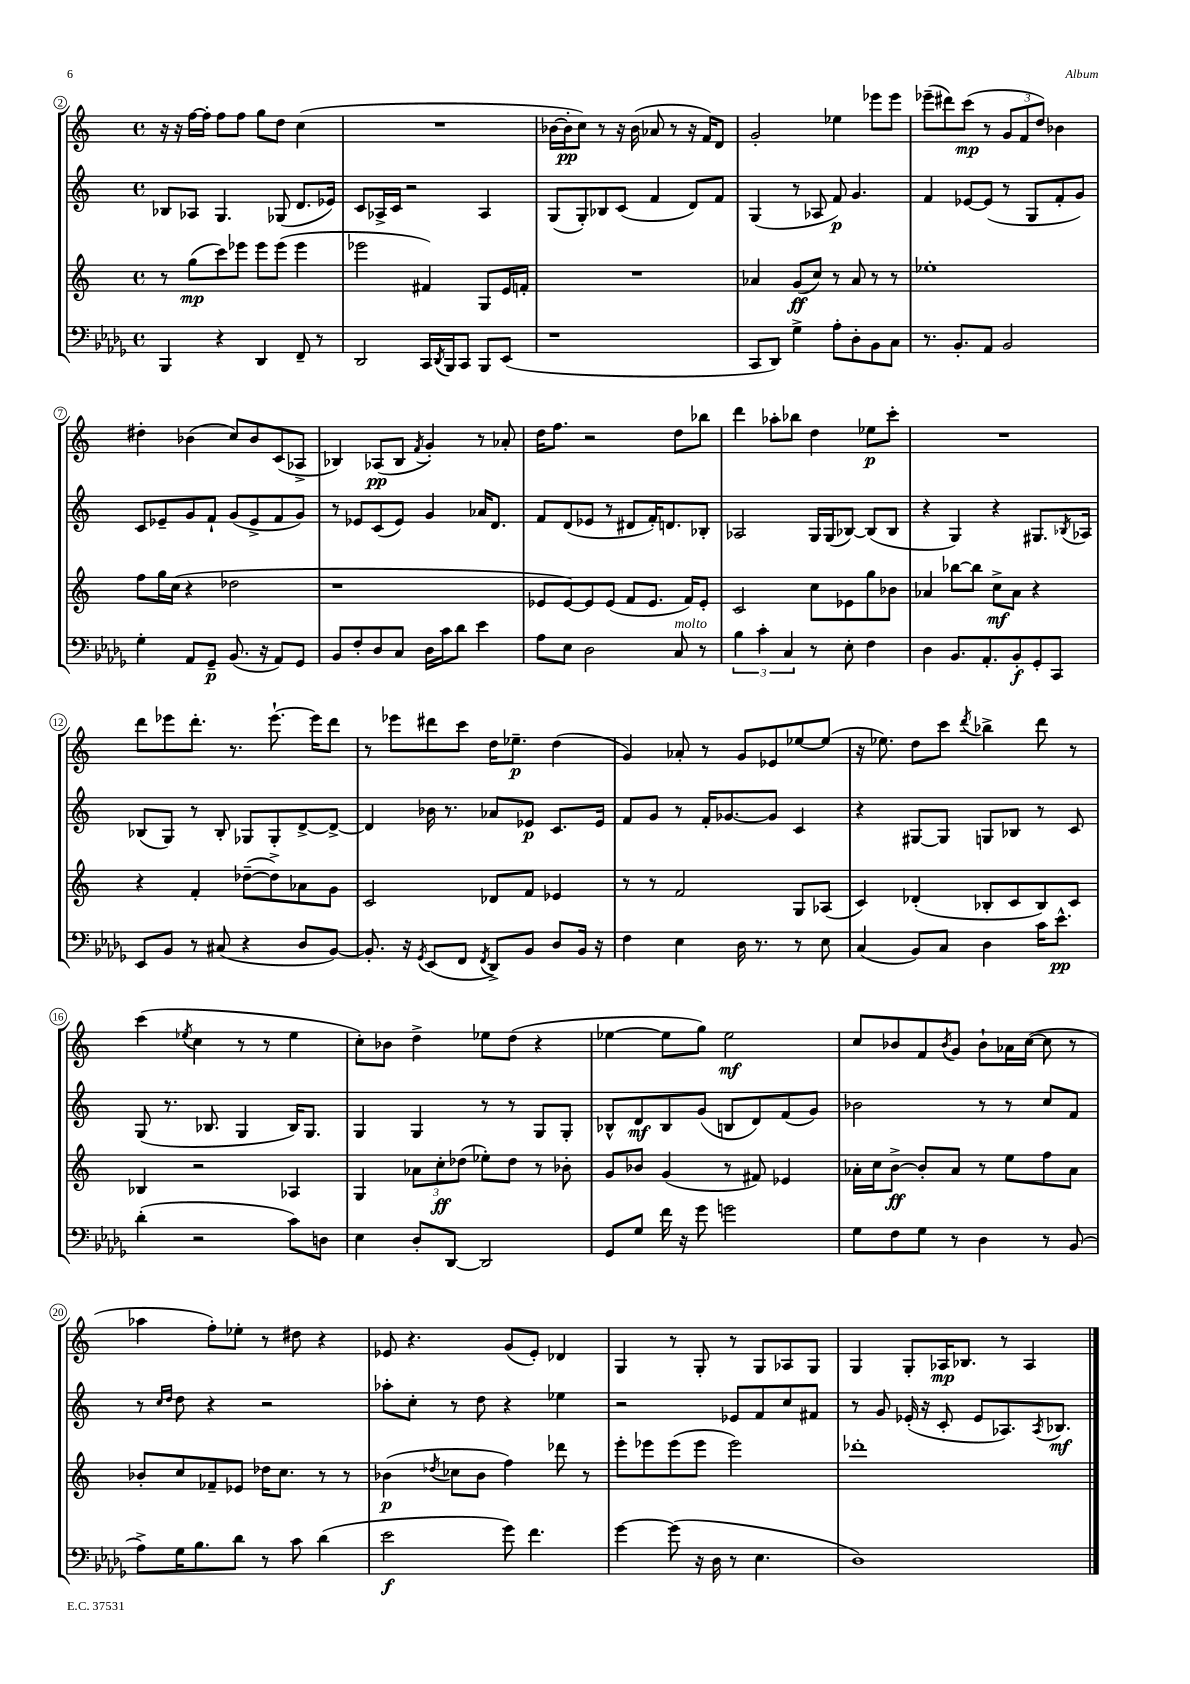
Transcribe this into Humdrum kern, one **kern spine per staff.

**kern	**dynam	**kern	**dynam	**kern	**dynam	**kern	**dynam
*part4	*part4	*part3	*part3	*part2	*part2	*part1	*part1
*staff4	*staff4	*staff3	*staff3	*staff2	*staff2	*staff1	*staff1
*clefF4	*	*clefG2	*	*clefG2	*	*clefG2	*
*k[b-e-a-d-g-]	*	*k[]	*	*k[]	*	*k[]	*
*M4/4	*	*M4/4	*	*M4/4	*	*M4/4	*
*met(c)	*	*met(c)	*	*met(c)	*	*met(c)	*
=2	=2	=2	=2	=2	=2	=2	=2
4BBB-/	.	8r	.	8B-X/L	.	16r	.
.	.	.	.	.	.	16r	.
.	.	(8gg\L	mp	8A-X/J	.	[16ff\LL	.
.	.	.	.	.	.	16ff'\JJ]	.
4r	.	8ccc\)	.	4.G/	.	8ff\L	.
.	.	8eee-X\J	.	.	.	8ff\J	.
4DD-/	.	8eee-\L	.	.	.	8gg\L	.
.	.	(8eee-\J	.	(8G-X/	.	8dd\J	.
8FF~/	.	4eee-\	.	8.d/L	.	(4cc\	.
8r	.	.	.	.	.	.	.
.	.	.	.	16e-X/Jk)	.	.	.
=3	=3	=3	=3	=3	=3	=3	=3
2DD-/	.	2eee-X\	.	8c/L	.	1r	.
.	.	.	.	16A-X^/L	.	.	.
.	.	.	.	16c/JJ	.	.	.
.	.	.	.	2r	.	.	.
16CC/LL	.	4f#X/)	.	.	.	.	.
8qDD-/	.	.	.	.	.	.	.
16BBB-/J	.	.	.	.	.	.	.
8CC/J	.	.	.	.	.	.	.
8BBB-/L	.	8G/L	.	4A-/	.	.	.
(8EE-/J	.	16e/L	.	.	.	.	.
.	.	16fn'/JJ	.	.	.	.	.
=4	=4	=4	=4	=4	=4	=4	=4
1r	.	1r	.	(8G/L	.	[16b-X\LL	.
.	.	.	.	.	.	16b-'\J]	pp
.	.	.	.	8G'/)	.	8cc\J)	.
.	.	.	.	8B-X/	.	8r	.
.	.	.	.	(8c/J	.	16r	.
.	.	.	.	.	.	(16b-\	.
.	.	.	.	4f/	.	8a-X/	.
.	.	.	.	.	.	8r	.
.	.	.	.	8d/L)	.	16r	.
.	.	.	.	.	.	16f/KL)	.
.	.	.	.	8f/J	.	8d/J	.
=5	=5	=5	=5	=5	=5	=5	=5
8CC/L	.	4a-X/	.	(4G/	.	2g'/	.
8DD-/J)	.	.	.	.	.	.	.
4G-^\	.	(8g/L	ff	8r	.	.	.
.	.	8cc/J)	.	8A-X/	.	.	.
8A-'\L	.	8r	.	8f/)	p	4ee-X\	.
8D-'\	.	8a-/	.	4.g/	.	.	.
8BB-\	.	8r	.	.	.	8eee-X\L	.
8C\J	.	8r	.	.	.	8eee-\J	.
=6	=6	=6	=6	=6	=6	=6	=6
8.r	.	1ee-X'	.	4f/	.	(8eee-X~\L	.
.	.	.	.	.	.	8ddd#X\)	.
8.BB-'/L	.	.	.	.	.	.	.
.	.	.	.	[8e-X/L	.	(8ccc\J	mp
8AA-/J	.	.	.	(8e-/J]	.	8r	.
2BB-/	.	.	.	8r	.	12g/L	.
.	.	.	.	.	.	12f/	.
.	.	.	.	8G/L	.	.	.
.	.	.	.	.	.	12dd/J)	.
.	.	.	.	8f'/	.	4b-X\	.
.	.	.	.	8g/J)	.	.	.
!!LO:LB:g=z
=7	=7	=7	=7	=7	=7	=7	=7
4G-'\	.	8ff\L	.	8c/L	.	4dd#X'\	.
.	.	16gg\L	.	8e-X~/	.	.	.
.	.	(16cc\JJ	.	.	.	.	.
8AA-/L	.	4r	.	8g/	.	(4b-X\	.
8GG-~/J	p	.	.	8f`/J	.	.	.
(8.BB-/	.	2dd-X\	.	(8g/L	.	8cc/L)	.
.	.	.	.	8e-^/	.	8b-/	.
16r	.	.	.	.	.	.	.
8AA-/L)	.	.	.	8f/	.	(8c/	.
8GG-/J	.	.	.	8g/J)	.	8A-X^/J	.
=8	=8	=8	=8	=8	=8	=8	=8
8BB-/L	.	1r	.	8r	.	4B-X/)	.
8F'/	.	.	.	8e-X/L	.	.	.
8D-/	.	.	.	(8c/	.	(8A-X/L	pp
8C/J	.	.	.	8e-/J)	.	8B-/J	.
.	.	.	.	.	.	8qf/	.
16D-\LL	.	.	.	4g/	.	4g'/)	.
16c\J	.	.	.	.	.	.	.
8d-\J	.	.	.	.	.	.	.
4e-\	.	.	.	16a-X/KL	.	8r	.
.	.	.	.	8.d/J	.	.	.
.	.	.	.	.	.	8a-X'/	.
=9	=9	=9	=9	=9	=9	=9	=9
8A-\L	.	8e-X/L	.	8f/L	.	16dd\KL	.
.	.	.	.	.	.	8.ff\J	.
8E-\J	.	[8e-/)	.	(8d/	.	.	.
2D-\	.	8e-/]	.	8e-X/J	.	2r	.
.	.	(8e-/J	.	8r	.	.	.
.	.	8f/L	.	8d#X/L	.	.	.
.	.	8.e-/J	.	16f'/K)	.	.	.
.	.	.	.	8.dn/	.	.	.
!LO:TX:a:i:t=molto	!	!	!	!	!	!	!
8C/	.	.	.	.	.	8dd\L	.
.	.	16f/KL)	.	.	.	.	.
8r	.	8e-'/J	.	8B-X'/J	.	8bb-X\J	.
=10	=10	=10	=10	=10	=10	=10	=10
6B-\	.	2c/	.	2A-X/	.	4ddd\	.
6c'\	.	.	.	.	.	.	.
.	.	.	.	.	.	8aa-X'\L	.
6C/	.	.	.	.	.	.	.
.	.	.	.	.	.	8bb-X\J	.
8r	.	8cc\L	.	16G/LL	.	4dd\	.
.	.	.	.	(16G/J	.	.	.
8E-'\	.	8e-X\	.	[8B-X/J)	.	.	.
4F\	.	8gg\	.	(8B-/L]	.	8ee-X\L	p
.	.	8b-X\J	.	8B-/J	.	8ccc'\J	.
=11	=11	=11	=11	=11	=11	=11	=11
4D-\	.	4a-X/	.	4r	.	1r	.
8.BB-/L	.	[8bb-X\L	.	4G/)	.	.	.
.	.	8bb-\J]	.	.	.	.	.
8.AA-'/	.	.	.	.	.	.	.
.	.	8cc^\L	mf	4r	.	.	.
8BB-'/	f	8a-\J	.	.	.	.	.
8GG-'/	.	4r	.	8.G#X/L	.	.	.
8CC/J	.	.	.	.	.	.	.
.	.	.	.	8qB-X/	.	.	.
.	.	.	.	16A-X/Jk	.	.	.
!!LO:LB:g=z
=12	=12	=12	=12	=12	=12	=12	=12
8EE-/L	.	4r	.	(8B-X/L	.	8ddd\L	.
8BB-/J	.	.	.	8G/J)	.	8eee-X\	.
8r	.	4f'/	.	8r	.	8.ddd'\J	.
(8C#X/	.	.	.	8B-'/	.	.	.
.	.	.	.	.	.	8.r	.
4r	.	([8dd-X~\L	.	8G-X/L	.	.	.
.	.	8dd-^\])	.	8G-'/	.	[8.eee-`\	.
8D-/L	.	8a-X\	.	[8d^/	.	.	.
.	.	.	.	.	.	16eee-\KL]	.
[8BB-/J)	.	8g\J	.	8d^/J_	.	8ddd\J	.
=13	=13	=13	=13	=13	=13	=13	=13
8.BB-'/]	.	2c/	.	4d/]	.	8r	.
.	.	.	.	.	.	8eee-X\L	.
16r	.	.	.	.	.	.	.
8qGG-/	.	.	.	.	.	.	.
(8EE-/L	.	.	.	16b-X\	.	8ddd#X\	.
.	.	.	.	8.r	.	.	.
8FF/J	.	.	.	.	.	8ccc\J	.
8qFF/	.	.	.	.	.	.	.
8DD-^/L)	.	8d-X/L	.	8a-X/L	.	16dd\KL	.
.	.	.	.	.	.	8.ee-X~\J	p
8BB-/J	.	8f/J	.	8e-X/J	p	.	.
8D-/L	.	4e-X/	.	8.c/L	.	(4dd\	.
16BB-/Jk	.	.	.	.	.	.	.
16r	.	.	.	16e-/Jk	.	.	.
=14	=14	=14	=14	=14	=14	=14	=14
4F\	.	8r	.	8f/L	.	4g/)	.
.	.	8r	.	8g/J	.	.	.
4E-\	.	2f/	.	8r	.	8a-X'/	.
.	.	.	.	16f'/KL	.	8r	.
.	.	.	.	[8.g-X/	.	.	.
16D-\	.	.	.	.	.	8g/L	.
8.r	.	.	.	.	.	.	.
.	.	.	.	8g-/J]	.	8e-X/	.
8r	.	8G/L	.	4c/	.	[8ee-X/	.
8E-\	.	(8A-X/J	.	.	.	(8ee-/J]	.
=15	=15	=15	=15	=15	=15	=15	=15
(4C/	.	4c/)	.	4r	.	16r	.
.	.	.	.	.	.	8.ee-X\)	.
8BB-/L)	.	(4d-X'/	.	[8G#X/L	.	8dd\L	.
8C/J	.	.	.	8G#/J]	.	8ccc\J	.
.	.	.	.	.	.	8qddd/	.
4D-\	.	8B-X'/L	.	8Gn/L	.	4bb-X^\	.
.	.	8c/	.	8B-X/J	.	.	.
16c\KL	.	8B-/)	.	8r	.	8ddd\	.
8.e-^^\J	pp	.	.	.	.	.	.
.	.	8c/J	.	8c/	.	8r	.
!!LO:LB:g=z
=16	=16	=16	=16	=16	=16	=16	=16
(4d-'\	.	4B-X/	.	(8G/	.	(4ccc\	.
.	.	.	.	8.r	.	.	.
.	.	.	.	.	.	8qee-X/	.
2r	.	2r	.	.	.	4cc\	.
.	.	.	.	8.B-X/	.	.	.
.	.	.	.	4G/	.	8r	.
.	.	.	.	.	.	8r	.
8c\L)	.	4A-X/	.	16B-/KL)	.	4ee-\	.
.	.	.	.	8.G/J	.	.	.
8Dn\J	.	.	.	.	.	.	.
=17	=17	=17	=17	=17	=17	=17	=17
4E-\	.	4G/	.	4G/	.	8cc'\L)	.
.	.	.	.	.	.	8b-X\J	.
8D-'/L	.	12a-X\L	.	4G/	.	4dd^\	.
.	.	12cc'\	ff	.	.	.	.
[8DD-/J	.	.	.	.	.	.	.
.	.	(12dd-X\J	.	.	.	.	.
2DD-/]	.	8ee-X'\L)	.	8r	.	8ee-X\L	.
.	.	8dd-\J	.	8r	.	(8dd\J	.
.	.	8r	.	8G/L	.	4r	.
.	.	8b-X'\	.	8G'/J	.	.	.
=18	=18	=18	=18	=18	=18	=18	=18
8GG-/L	.	8g/L	.	8B-X^^/L	.	[4ee-X\	.
8G-/J	.	8b-X/J	.	8d/	mf	.	.
16f\	.	(4g/	.	8B-/	.	8ee-\L]	.
16r	.	.	.	.	.	.	.
8g-\	.	.	.	(8g/J	.	8gg\J)	.
2gn\	.	8r	.	8Bn/L	.	2ee-\	mf
.	.	8f#X/)	.	8d/)	.	.	.
.	.	4e-X/	.	(8f/	.	.	.
.	.	.	.	8g/J)	.	.	.
=19	=19	=19	=19	=19	=19	=19	=19
8G-\L	.	16a-X'\LL	.	2b-X\	.	8cc/L	.
.	.	16cc\J	.	.	.	.	.
8F\	.	[8b^\J	ff	.	.	8b-X/	.
8G-\J	.	8b'/L]	.	.	.	8f/	.
.	.	.	.	.	.	8qb-/	.
8r	.	8a-/J	.	.	.	8g/J	.
4D-\	.	8r	.	8r	.	8b-`\L	.
.	.	8ee\L	.	8r	.	16a-X\L	.
.	.	.	.	.	.	([16cc\JJ	.
8r	.	8ff\	.	8cc/L	.	8cc\]	.
(8BB-/	.	8a-\J	.	8f/J	.	8r	.
!!LO:LB:g=z
=20	=20	=20	=20	=20	=20	=20	=20
8A-^\L)	.	8b-X'/L	.	8r	.	4aa-X\	.
.	.	.	.	16qqcc/LL	.	.	.
.	.	.	.	16qqdd/JJ	.	.	.
16G-\K	.	8cc/	.	8dd\	.	.	.
8.B-\	.	.	.	.	.	.	.
.	.	8f-X~/	.	4r	.	8ff'\L)	.
8d-\J	.	8e-X/J	.	.	.	8ee-X'\J	.
8r	.	16dd-X\KL	.	2r	.	8r	.
.	.	8.cc\J	.	.	.	.	.
8c\	.	.	.	.	.	8dd#X\	.
(4d-\	.	8r	.	.	.	4r	.
.	.	8r	.	.	.	.	.
=21	=21	=21	=21	=21	=21	=21	=21
2e-\	f	(4b-X\	p	8aa-X'\L	.	8e-X/	.
.	.	.	.	8cc'\J	.	4.r	.
.	.	8qdd-X/	.	.	.	.	.
.	.	8cc-X\L	.	8r	.	.	.
.	.	8b-\J	.	8dd\	.	.	.
8g-\)	.	4ff\)	.	4r	.	(8g/L	.
4.f\	.	.	.	.	.	8e-'/J)	.
.	.	8ddd-X\	.	4ee-X\	.	4d-X/	.
.	.	8r	.	.	.	.	.
=22	=22	=22	=22	=22	=22	=22	=22
[4g-\	.	8eee'\L	.	2r	.	4G/	.
.	.	8eee-X\	.	.	.	.	.
(8g-\]	.	(8eee-\	.	.	.	8r	.
16r	.	8eee-\J	.	.	.	8G'/	.
16D-\	.	.	.	.	.	.	.
8r	.	2eee-\)	.	8e-X/L	.	8r	.
4.E-\	.	.	.	8f/	.	8G/L	.
.	.	.	.	8cc/	.	8A-X/	.
.	.	.	.	8f#X/J	.	8G/J	.
=23	=23	=23	=23	=23	=23	=23	=23
1D-)	.	1ddd-X'	.	8r	.	4G/	.
.	.	.	.	8g/	.	.	.
.	.	.	.	(16e-X'/	.	8G'/L	.
.	.	.	.	16r	.	.	.
.	.	.	.	8c'/	.	16A-X/K	mp
.	.	.	.	.	.	8.B-X/J	.
.	.	.	.	8e-/L	.	.	.
.	.	.	.	8.A-X/)	.	8r	.
.	.	.	.	.	.	4A-/	.
.	.	.	.	8qA-/	.	.	.
.	.	.	.	8.B-X/J	mf	.	.
==	==	==	==	==	==	==	==
*-	*-	*-	*-	*-	*-	*-	*-
